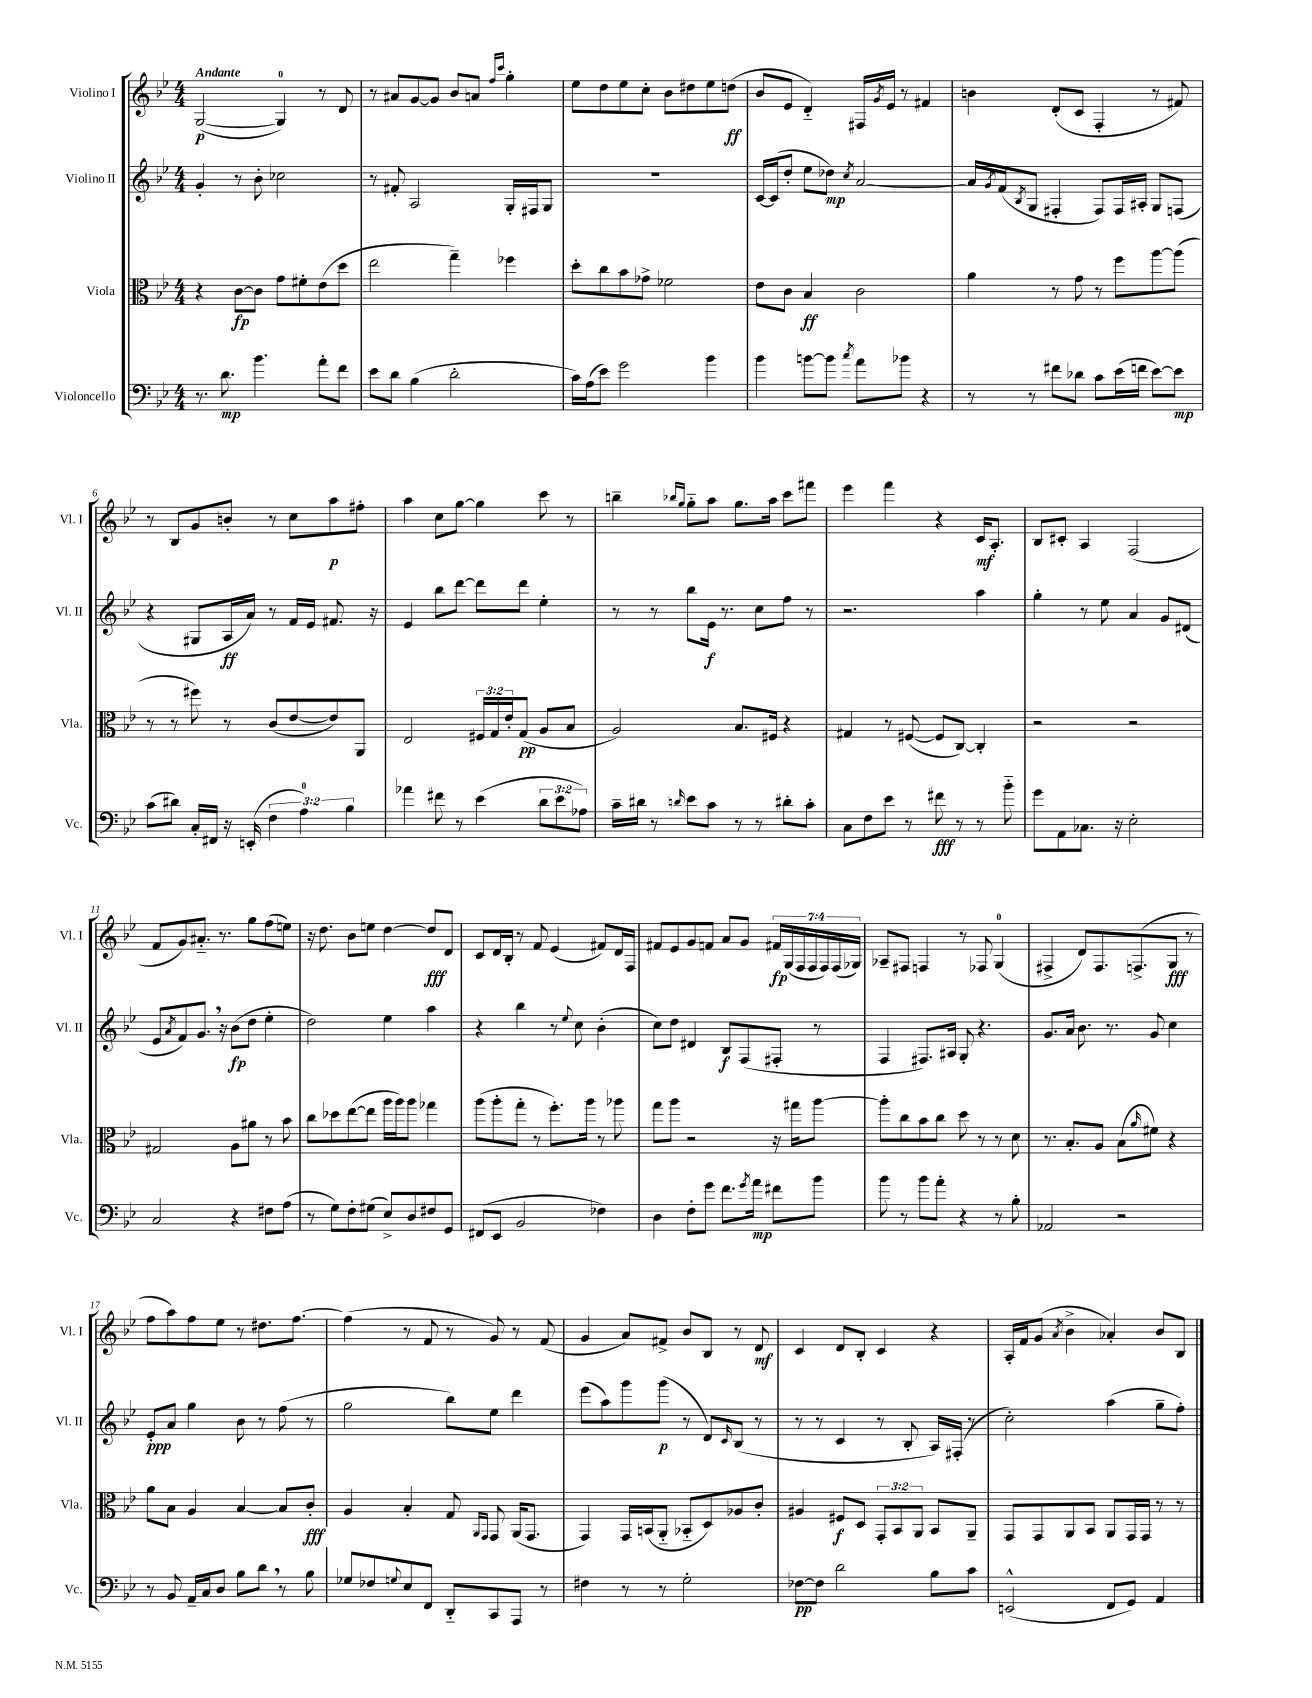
<<
\new StaffGroup <<
\new Staff = "s0" \with { instrumentName = "Violino I" shortInstrumentName = "Vl. I" } {
    \clef treble \key bes \major \numericTimeSignature \time 4/4 \override Staff.TupletNumber.text = #tuplet-number::calc-fraction-text \tempo "Andante"
    g2~\p( g4-0) r8 d'8 |
    r8 ais'8 g'8~ g'8 bes'8 a'8 \grace { f''16 c'''16 } g''4-. |
    ees''8 d''8 ees''8 c''8-. bes'8 dis''8 ees''8 d''8\ff( |
    bes'8 ees'8 d'4-_) fis16 \acciaccatura { g'8 } ees'16 r8 fis'4 |
    b'4 d'8-.( c'8 f4-. r8 fis'8) |
    r8 bes8 g'8 b'8-. r8 c''8 a''8\p fis''8-. |
    a''4 c''8 g''8~ g''4 c'''8 r8 |
    b''4-- \grace { bes''16 g''16 } g''8-_ a''8 g''8. a''16 c'''8 fis'''8 |
    ees'''4 f'''4 r4 c'16\mf a8.-. |
    bes8 cis'8-. a4 f2( |
    f'8 g'8) ais'8.-_ r8. g''8 f''8( e''8) |
    r16 d''8. bes'8 e''8 d''4~ d''8\fff d'8 |
    c'8 d'16 bes16-. r8 f'8 ees'4( fis'8) d'16 f16 |
    fis'8 ees'8 g'8 f'8 a'8 g'8 \tuplet 7/4 { fis'16\fp g16( f16 f16 f16) f16( ges16) } |
    aes8-- fis8 f4 r8 fes8 g4-0( |
    fis4-> d'8) fis8. f8.->( g8\fff r8 |
    f''8 a''8) f''8 ees''8 r8 dis''8. f''8.~ |
    f''4( r8 f'8 r8 g'8) r8 f'8( |
    g'4 a'8) fis'8-> bes'8 bes8 r8 d'8\mf |
    c'4 d'8 bes8-. c'4 r4 |
    a16-. f'16 g'8( \acciaccatura { a'8 } bes'4-> aes'4-.) bes'8 bes8 \bar "|." |
}
\new Staff = "s1" \with { instrumentName = "Violino II" shortInstrumentName = "Vl. II" } {
    \clef treble \key bes \major \numericTimeSignature \time 4/4
    g'4-. r8 bes'8-. ces''2 |
    r8 fis'8-. a2 g16-. fis16 g8 |
    R1 |
    c'16~ c'16( d''8-. ees''8 des''8\mp) \acciaccatura { c''8 } a'2~ |
    a'16 \acciaccatura { g'8 } f'16( \acciaccatura { bes8 } g8 fis4-. fis8) fis16 ais16-. g8 f8( |
    r4 gis8 a16\ff a'16) r8 f'16 ees'16 fis'8. r16 |
    ees'4 bes''8 d'''8~ d'''8 d'''8 ees''4-. |
    r8 r8 bes''8 ees'16\f r8. c''8 f''8 r8 |
    r2. a''4 |
    g''4-. r8 ees''8 a'4 g'8 dis'8( |
    ees'8 \acciaccatura { a'8 } f'8) g'8. \breathe r16 bes'8\fp( d''8 ees''4-. |
    d''2) ees''4 a''4 |
    r4 bes''4 r8 \appoggiatura { ees''8 } c''8 bes'4-.( |
    c''8) d''8 dis'4 bes8\f f8( fis8-. r8 |
    f4 fis8.) ais16 g8-. r4. |
    g'8. a'16 bes'8. r8. g'8 c''4 |
    ees'8-.\ppp a'8 g''4 bes'8 r8 f''8( r8 |
    g''2 bes''8) ees''8 d'''4 |
    ees'''8( a''8) g'''8 g'''8\p( r8 d'8) \grace { c'16 } bes8( r8 |
    r8 r8 c'4 r8 bes8-. a16) fis16-.( r8 |
    c''2-.) a''4( g''8-- f''8-.) \bar "|." |
}
\new Staff = "s2" \with { instrumentName = "Viola" shortInstrumentName = "Vla." } {
    \clef alto \key bes \major \numericTimeSignature \time 4/4 \override Staff.TupletNumber.text = #tuplet-number::calc-fraction-text
    r4 c'8~\fp c'8 g'8 fis'8-. ees'8( d''8 |
    ees''2 g''4--) fes''4 |
    d''8-. c''8 bes'8 ges'8-> fes'2 |
    ees'8 c'8 bes4\ff c'2 |
    a'4 r8 g'8 r8 f''8 a''8~ a''8( |
    r8 r8 fis''8) r8 c'8( ees'8~ ees'8) a,8 |
    ees2 \tuplet 3/2 { fis16 g16 ees'16-. } g8\pp( a8 bes8 |
    a2) bes8. fis16 r4 |
    gis4 r8 fis8~( fis8 c8~) c4-. |
    r2 r2 |
    gis2 a8 ais'8 r8 bes'8 |
    c''8 des''8 ees''8~( ees''8 a''16 a''16) a''8 ges''4 |
    a''8( a''8-. g''8-. r8 f''8.-.) a''16 r8 aes''8 |
    g''8 a''8 r2 r16 gis''16 a''8~ |
    a''8-. c''8 bes'8 c''8 d''8 r8 r8 d'8 |
    r8. bes8.-. a8 bes8( \grace { a'16 } fis'8) r4 |
    a'8 bes8 a4 bes4~ bes8 c'8-.\fff |
    a4 bes4-. g8 \grace { a,16 g,16 } g,8 a,16( g,8. |
    g,4) g,16 b,16( a,8-_ bes,8-_ d8) aes8 c'8-. |
    ais4 fis8\f d8 \tuplet 3/2 { g,8-. bes,8 a,8 } bes,8 a,8-- |
    g,8 g,8 a,8 bes,8 a,8 g,16 g,16 r8 r8 \bar "|." |
}
\new Staff = "s3" \with { instrumentName = "Violoncello" shortInstrumentName = "Vc." } {
    \clef bass \key bes \major \numericTimeSignature \time 4/4 \override Staff.TupletNumber.text = #tuplet-number::calc-fraction-text
    r8. d'8.\mp bes'4. a'8-. f'8 |
    ees'8 d'8 bes4( d'2-. |
    c'16) a16( ees'8) g'2 bes'4 |
    bes'4 b'8~ b'8 \acciaccatura { c''8 } a'8 bes'8 r4 |
    r8 r8 fis'8 des'8 c'8 ees'16( f'16 ees'8~) ees'8\mp |
    c'8( dis'8) c16-. fis,16 r16 e,16-.( \tuplet 3/2 { f4 a4-0) bes4 } |
    aes'4 fis'8 r8 ees'4( \tuplet 3/2 { d'8 ees'8 aes8) } |
    c'16-- dis'16 r8 \grace { d'16 } ees'8 c'8 r8 r8 dis'8-. c'8-. |
    c8 f8 ees'8 r8 fis'8\fff r8 r8 bes'8-_ |
    g'8 a,8 ces8. r16 ees2-. |
    c2 r4 fis8 a8( |
    r8 g8) f8-. gis8( ees8->) d8 fis8 g,8 |
    fis,8( ees,8 bes,2 fes4) |
    d4 f8-. g'8 f'8. \acciaccatura { g'8 } a'16\mp fis'8 bes'8 |
    bes'8 r8 bes'8 a'8-. r4 r8 bes8-. |
    aes,2 r2 |
    r8 bes,8 a,16-- c16 d8 bes8 d'8 \breathe r8 bes8 |
    ges8 fes8 \appoggiatura { g8 } ees8 f,8 d,8-_ c,8 a,,8 r8 |
    fis4 r8 r8 g2-. |
    fes8~\pp fes8 d'2 bes8 c'8 |
    e,2-^( f,8 g,8) a,4 \bar "|." |
}
>>
>>
